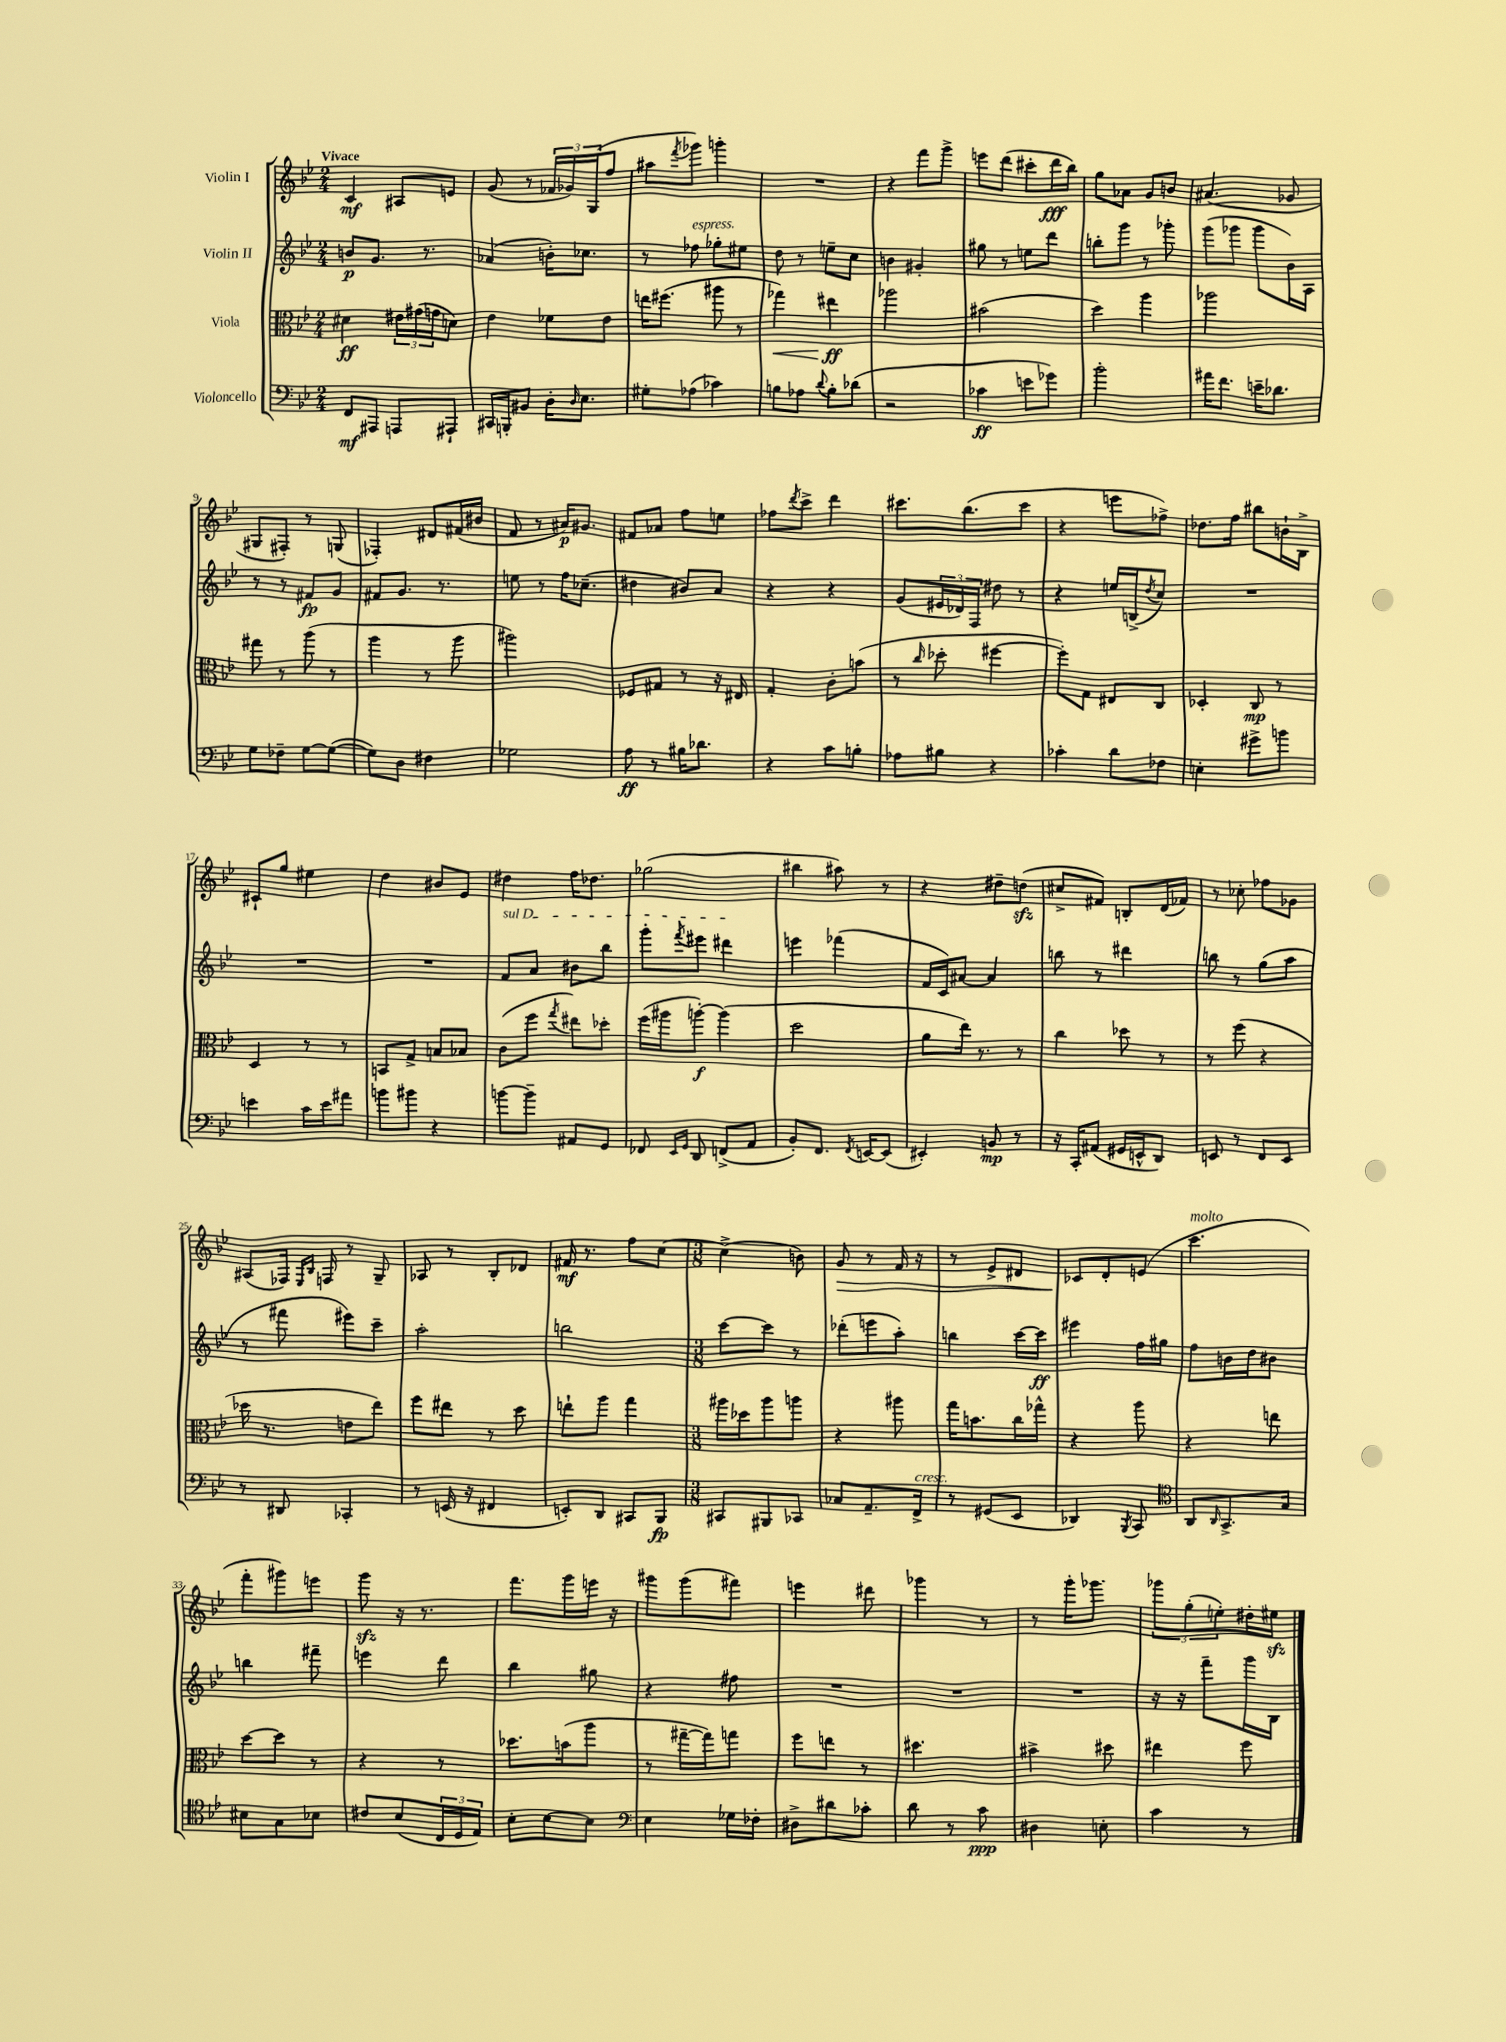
<<
\new StaffGroup <<
\new Staff = "s0" \with { instrumentName = "Violin I" } {
    \clef treble \key bes \major \numericTimeSignature \time 2/4 \tempo "Vivace"
    c'4\mf ais8 e'8 |
    g'8( r8 \tuplet 3/2 { fes'16 ges'16) g16( } f''8 |
    ais''8 \acciaccatura { f'''8 } ges'''8) g'''4-. |
    R2 |
    r4 f'''8 g'''8-> |
    e'''8 d'''8( cis'''8-. d'''16\fff bes''16) |
    g''8 aes'8 g'8 b'8 |
    ais'4.( ges'8 |
    gis8 fis8-.) r8 g8( |
    fes4-.) dis'8 fis'16( bis'16 |
    f'8 r8 ais'16\p) gis'8. |
    fis'8 aes'8 f''8 e''8 |
    fes''8 \acciaccatura { d'''8 } c'''8-> d'''4 |
    cis'''8. bes''8.( cis'''8 |
    r4 e'''8 fes''8->) |
    des''8. f''16 bis''8 b'16-! bes16-> |
    cis'8-! g''8 eis''4 |
    d''4 bis'8 ees'8 |
    dis''4 f''16 des''8. |
    ges''2( |
    bis''4 ais''8) r8 |
    r4 dis''8-- d''8\sfz( |
    cis''8-> fis'8) b8-. d'16( fes'16) |
    r8 ces''8-. fes''8 ges'8 |
    ais8( fes16) \grace { ees16 bes16 } f16 r8 g8-- |
    aes8 r8 bes8-. des'8 |
    fis'16\mf r8. f''8 c''8~ |
    \numericTimeSignature \time 3/8 c''4->( b'8) |
    g'8\> r8 f'16 r16 |
    r8 ees'8-> dis'8 |
    ces'8\! d'8-. e'8( |
    c'''4.^\markup { \italic "molto" } |
    f'''8-. gis'''8) e'''8 |
    g'''8\sfz r16 r8. |
    f'''8. g'''16 e'''16 r16 |
    gis'''8 gis'''8( fis'''8) |
    e'''4 dis'''8 |
    ges'''4 r8 |
    r8 g'''16-. ges'''8. |
    \tuplet 3/2 { ges'''8 g''8-.( e''8-.) } dis''16-. eis''16\sfz \bar "|." |
}
\new Staff = "s1" \with { instrumentName = "Violin II" } {
    \clef treble \key bes \major \numericTimeSignature \time 2/4
    b'8\p g'8. r8. |
    aes'4( b'16-.) ces''8. |
    r8 fes''8^\markup { \italic "espress." } ges''8-. eis''8 |
    d''8 r8 e''8-- c''8 |
    b'4 gis'4-. |
    gis''8 r8 e''8 d'''8 |
    b''8-. g'''8 r8 ges'''8-. |
    g'''8( ges'''8 ges'''8 bes'16) a16 |
    r8 r8 fis'8\fp g'8 |
    fis'8 g'8. r8. |
    e''8 r8 f''16 ces''8.--( |
    dis''4 bis'8) a'8 |
    r4 r4 |
    g'8( \tuplet 3/2 { eis'16 des'16) f16 } dis''8 r8 |
    r4 e''16 b16->( \acciaccatura { d''8 } c''8) |
    R2 |
    R2 |
    R2 |
    \once \override TextSpanner.bound-details.left.text = \markup { \italic "sul D" } f'8\startTextSpan a'8 bis'8 bes''8 |
    g'''8-. \acciaccatura { f'''8 } eis'''8 dis'''4\stopTextSpan |
    e'''4 fes'''4( |
    f'16 c'16) ais'8~ ais'4 |
    b''8 r8 dis'''4 |
    b''8 r8 g''8( a''8 |
    r8 fis'''8 eis'''8) c'''8-- |
    a''2-. |
    b''2 |
    \numericTimeSignature \time 3/8 c'''8~ c'''8 r8 |
    des'''8-.( e'''8 a''8-.) |
    b''4 c'''16~ c'''16\ff |
    eis'''4 f''16 gis''16 |
    f''8 b'16 d''16 bis'8 |
    b''4 fis'''8-- |
    e'''4 d'''8 |
    bes''4 gis''8 |
    r4 fis''8 |
    R4. |
    R4. |
    R4. |
    r16 r16 f'''8-- g'''16 bes16 \bar "|." |
}
\new Staff = "s2" \with { instrumentName = "Viola" } {
    \clef alto \key bes \major \numericTimeSignature \time 2/4
    dis'4\ff \tuplet 3/2 { eis'16 gis'16( g'16 } d'8) |
    ees'4 fes'8 ees'8 |
    e''16 fis''8.( ais''8 r8 |
    ges''4\<) eis''4\ff\! |
    aes''2 |
    bis'2( |
    d''4) a''4 |
    aes''2 |
    gis''8 r8 a''8( r8 |
    a''4 r8 a''8 |
    ais''2) |
    fes8 gis8 r8 r16 eis16 |
    g4-. c'8-. b'8( |
    r8 \grace { c''16 } des''8-. fis''4~ |
    fis''8-.) g8 eis8 c8 |
    des4-. c8\mp r8 |
    d4 r8 r8 |
    b,8 g8-> b8 bes8 |
    c'8( f''8 \acciaccatura { g''8 } eis''8) des''8-. |
    f''16( ais''16 a''8~-.\f) a''4( |
    d''2 |
    a'8 ees''16) r8. r8 |
    c''4 des''8 r8 |
    r8 f''8( r4 |
    des''16 r8. e'8 ees''8) |
    f''8 eis''8 r8 d''8 |
    e''8-! a''8 g''4 |
    \numericTimeSignature \time 3/8 ais''16 des''16 ais''8 a''8 |
    r4 ais''8 |
    g''16 b'8. c''16 ges''16-^ |
    r4 a''8 |
    r4 e''8 |
    d''8~ d''8 r8 |
    r4 r8 |
    des''8. b'16( a''8 |
    r8 gis''16~-- gis''16) g''8 |
    f''8 e''8 r8 |
    dis''4. |
    bis'4-> dis''8 |
    eis''4 f''8 \bar "|." |
}
\new Staff = "s3" \with { instrumentName = "Violoncello" } {
    \clef bass \key bes \major \numericTimeSignature \time 2/4
    f,8\mf ais,,8 a,,8 ais,,8-! |
    cis,16 b,,16-. bis,8 d16-. \grace { d16 } ees8. |
    gis8-. aes8( ces'4) |
    b8 aes8 \appoggiatura { d'8 } b8-. des'8( |
    r2 |
    ces'4\ff e'8 ges'8) |
    bes'2-. |
    ais'16 f'8. e'16-- des'8. |
    g8 fes8-- g8~ g8~( |
    g8) d8 fis4 |
    ges2 |
    a8\ff r8 bis16 des'8. |
    r4 c'8 b8-. |
    aes8 bis8 r4 |
    ces'4-. d'8 fes8 |
    e4-. gis'8-> b'8 |
    e'4 c'16 e'16 ais'8 |
    b'8 bis'8 r4 |
    b'8~ b'8-- ais,8 g,8 |
    fes,8 \grace { ees,16 g,16 } d,8 f,8->( a,8 |
    bes,8-.) f,8. \acciaccatura { f,8 } e,16~ e,8( |
    eis,4-.) b,8\mp r8 |
    r16 c,16-. ais,8( gis,16 e,16-^ d,8) |
    e,8 r8 f,8 e,8 |
    r8 dis,8 ces,4-. |
    r8 e,16( r16 fis,4 |
    e,8-.) d,8 cis,8 bes,,8\fp |
    \numericTimeSignature \time 3/8 cis,8 bis,,8 ces,8 |
    ces8 a,8.-- f,16->^\markup { \italic "cresc." } |
    r8 gis,8( ees,8 |
    des,4) \acciaccatura { bes,,8 } c,8 |
    \clef tenor a,8 \grace { a,16 } g,8.-> g16 |
    bis8 g8 bes8 |
    cis'8 bes8( \tuplet 3/2 { c16 d16 ees16) } |
    bes8-. bes8~ bes8 |
    \clef bass ees4 ges16 fes16-. |
    dis8-> dis'8 ces'8-. |
    d'8 r8 c'8\ppp |
    dis4 e8-. |
    c'4 r8 \bar "|." |
}
>>
>>
